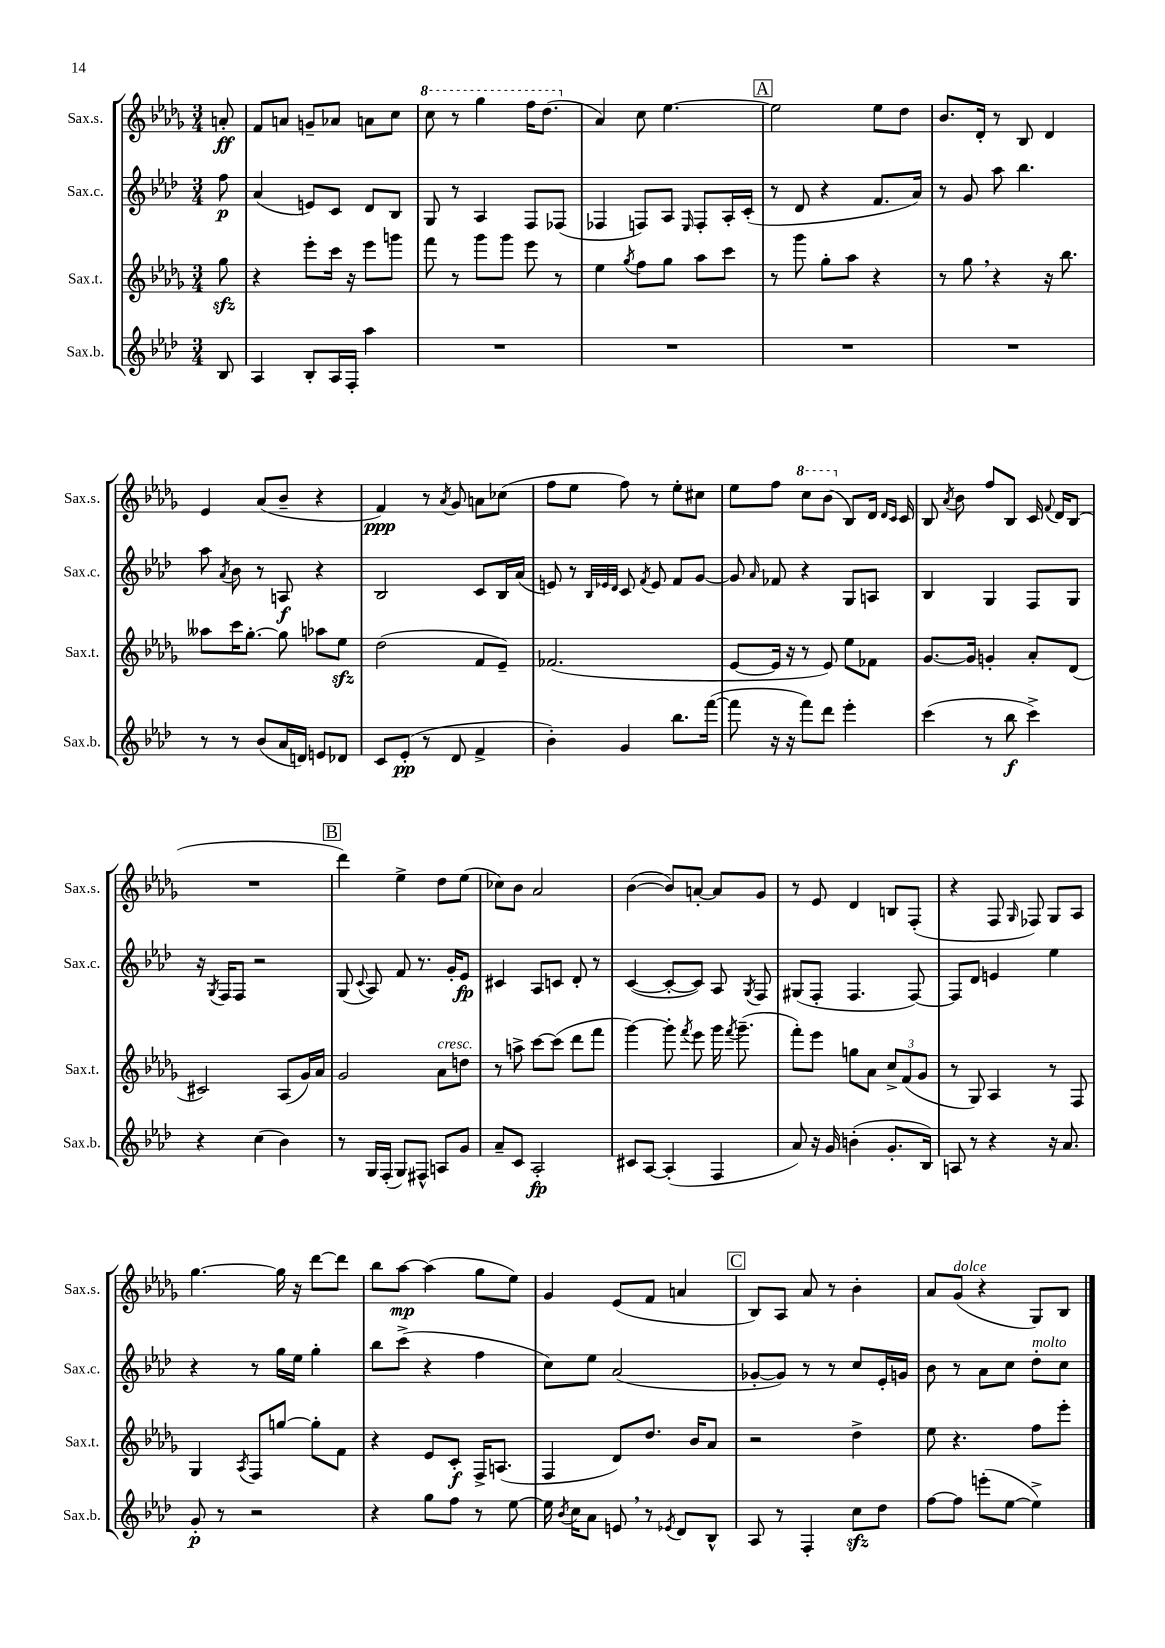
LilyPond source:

<<
\new StaffGroup <<
\new Staff = "s0" \with { instrumentName = "Sax.s." shortInstrumentName = "Sax.s." } {
    \clef treble \key des \major \numericTimeSignature \time 3/4 \partial 8
    \autoBeamOff a'8-.\ff |
    f'8[ a'8] g'8[-- aes'8] a'8[ c''8] |
    \ottava #1 c'''8 r8 ges'''4 f'''16[ des'''8.]( \ottava #0 |
    aes'4) c''8 ees''4.~ |
    \mark \markup { \box "A" } ees''2 ees''8[ des''8] |
    bes'8.[ des'16]-. r8 bes8 des'4 |
    ees'4 aes'8[( bes'8]-- r4 |
    f'4\ppp) r8 \acciaccatura { aes'8 } ges'8 a'8[ ces''8]( |
    f''8[ ees''8] f''8) r8 ees''8[-. cis''8] |
    ees''8[ f''8] \ottava #1 c'''8[ bes''8]( \ottava #0 bes8[) des'16] \grace { des'16[ c'16] } c'16 |
    bes8 \acciaccatura { aes'8 } bes'8 f''8[ bes8] c'16 \appoggiatura { f'8 } des'16[ bes8]( |
    R2. |
    \mark \markup { \box "B" } des'''4) ees''4-> des''8[ ees''8]( |
    ces''8[) bes'8] aes'2 |
    bes'4~( bes'8[) a'8]~-. a'8[ ges'8] |
    r8 ees'8 des'4 b8[ f8]-.( |
    r4 f8 \grace { ges16 } fes8) ges8[ aes8] |
    ges''4.~ ges''16 r16 des'''8[~ des'''8] |
    bes''8[ aes''8]~\mp aes''4( ges''8[ ees''8]) |
    ges'4 ees'8[( f'8] a'4 |
    \mark \markup { \box "C" } bes8[) aes8] aes'8 r8 bes'4-. |
    aes'8[ ges'8]^\markup { \italic "dolce" }( r4 ges8[) bes8] \bar "|." |
}
\new Staff = "s1" \with { instrumentName = "Sax.c." shortInstrumentName = "Sax.c." } {
    \clef treble \key aes \major \numericTimeSignature \time 3/4 \partial 8
    \autoBeamOff f''8\p |
    aes'4( e'8[) c'8] des'8[ bes8] |
    g8 r8 aes4 f8[ fes8]( |
    fes4 f8[) aes8] \grace { ees16 } f8[-. aes16-. c'16]-.( |
    \mark \markup { \box "A" } r8 des'8 r4 f'8.[ aes'16]) |
    r8 g'8 aes''8 bes''4. |
    aes''8 \acciaccatura { aes'8 } bes'8 r8 a8\f r4 |
    bes2 c'8[ bes16 aes'16]( |
    e'8) r8 \grace { bes32[ ees'32 des'32] } c'8 \acciaccatura { f'8 } ees'8 f'8[ g'8]~ |
    g'8 \grace { aes'16 } fes'8 r4 g8[ a8] |
    bes4 g4 f8[ g8] |
    r16 \acciaccatura { g8 } f16[ f8] r2 |
    \mark \markup { \box "B" } g8( \appoggiatura { c'8 } aes8) f'8 r8. g'16[-. ees'8]\fp |
    cis'4 aes8[ c'8] des'8-. r8 |
    c'4~( c'8[~-. c'8]) aes8 \acciaccatura { g8 } f8 |
    gis8[( f8]-. f4. f8~) |
    f8[ des'8] e'4 ees''4 |
    r4 r8 g''16[ ees''16] g''4-. |
    bes''8[ c'''8]->( r4 f''4 |
    c''8[) ees''8] aes'2( |
    \mark \markup { \box "C" } ges'8[~-. ges'8]) r8 r8 c''8[ ees'16-. g'16] |
    bes'8 r8 aes'8[ c''8] des''8[-.^\markup { \italic "molto" } c''8] \bar "|." |
}
\new Staff = "s2" \with { instrumentName = "Sax.t." shortInstrumentName = "Sax.t." } {
    \clef treble \key des \major \numericTimeSignature \time 3/4 \partial 8
    \autoBeamOff ges''8\sfz |
    r4 ees'''8[-. c'''16] r16 ees'''8[ g'''8] |
    f'''8 r8 ges'''8[ ges'''8] ees'''8 r8 |
    ees''4 \acciaccatura { ges''8 } f''8[ ges''8] aes''8[ c'''8] |
    \mark \markup { \box "A" } r8 ges'''8 ges''8[-. aes''8] r4 |
    r8 ges''8 \breathe r4 r16 bes''8. |
    aeses''8[ c'''16 ges''8.]~-. ges''8 aes''8[ ees''8]\sfz |
    des''2( f'8[ ees'8]--) |
    fes'2.( |
    ees'8[~ ees'16] r16 r8 ees'8) ees''8[ fes'8] |
    ges'8.[~ ges'16] g'4-. aes'8[-. des'8]( |
    cis'2) aes8[( ges'16) aes'16] |
    \mark \markup { \box "B" } ges'2 aes'8[^\markup { \italic "cresc." } d''8] |
    r8 a''8-> c'''8[~ c'''8]( des'''8[ f'''8] |
    ges'''4~) ges'''8-. \acciaccatura { f'''8 } ees'''8 ges'''16 \acciaccatura { f'''8 } ges'''8.--( |
    f'''8[-.) ees'''8] g''8[ aes'8] \tuplet 3/2 { c''8[-> f'8( ges'8] } |
    r8 ges8) aes4 r8 f8 |
    ges4 \acciaccatura { aes8 } f8[ g''8]~ g''8[-. f'8] |
    r4 ees'8[ c'8]-.\f f16[-> a8.]( |
    f4 des'8[) des''8.] bes'16[ aes'8] |
    \mark \markup { \box "C" } r2 des''4-> |
    ees''8 r4. f''8[ ees'''8]-. \bar "|." |
}
\new Staff = "s3" \with { instrumentName = "Sax.b." shortInstrumentName = "Sax.b." } {
    \clef treble \key aes \major \numericTimeSignature \time 3/4 \partial 8
    \autoBeamOff bes8 |
    aes4 bes8[-. aes16 f16]-. aes''4 |
    R2. |
    R2. |
    \mark \markup { \box "A" } R2. |
    R2. |
    r8 r8 bes'8[( aes'16 d'16]) e'8[ des'8] |
    c'8[ ees'8]-.\pp( r8 des'8 f'4-> |
    bes'4-.) g'4 bes''8.[ f'''16]~( |
    f'''8 r16 r16 f'''8[) des'''8] ees'''4-. |
    c'''4( r8 bes''8\f c'''4->) |
    r4 c''4( bes'4) |
    \mark \markup { \box "B" } r8 g16[ f16]-.( g8[) fis8]-^ a8[ g'8] |
    aes'8[-- c'8] aes2-.\fp |
    cis'8[ aes8]~ aes4-.( f4 |
    aes'8) r16 g'16 b'4-.( g'8.[-. bes16]) |
    a8 r8 r4 r16 aes'8. |
    g'8-.\p r8 r2 |
    r4 g''8[ f''8] r8 ees''8~ |
    ees''16 \acciaccatura { bes'8 } c''16[ aes'8] e'8 \breathe r8 \acciaccatura { ees'8 } des'8[ bes8]-^ |
    \mark \markup { \box "C" } aes8 r8 f4-. c''8[\sfz des''8] |
    f''8[~ f''8] e'''8[-.( ees''8]~ ees''4->) \bar "|." |
}
>>
>>
\layout { \context { \Score \remove "Bar_number_engraver" } }
